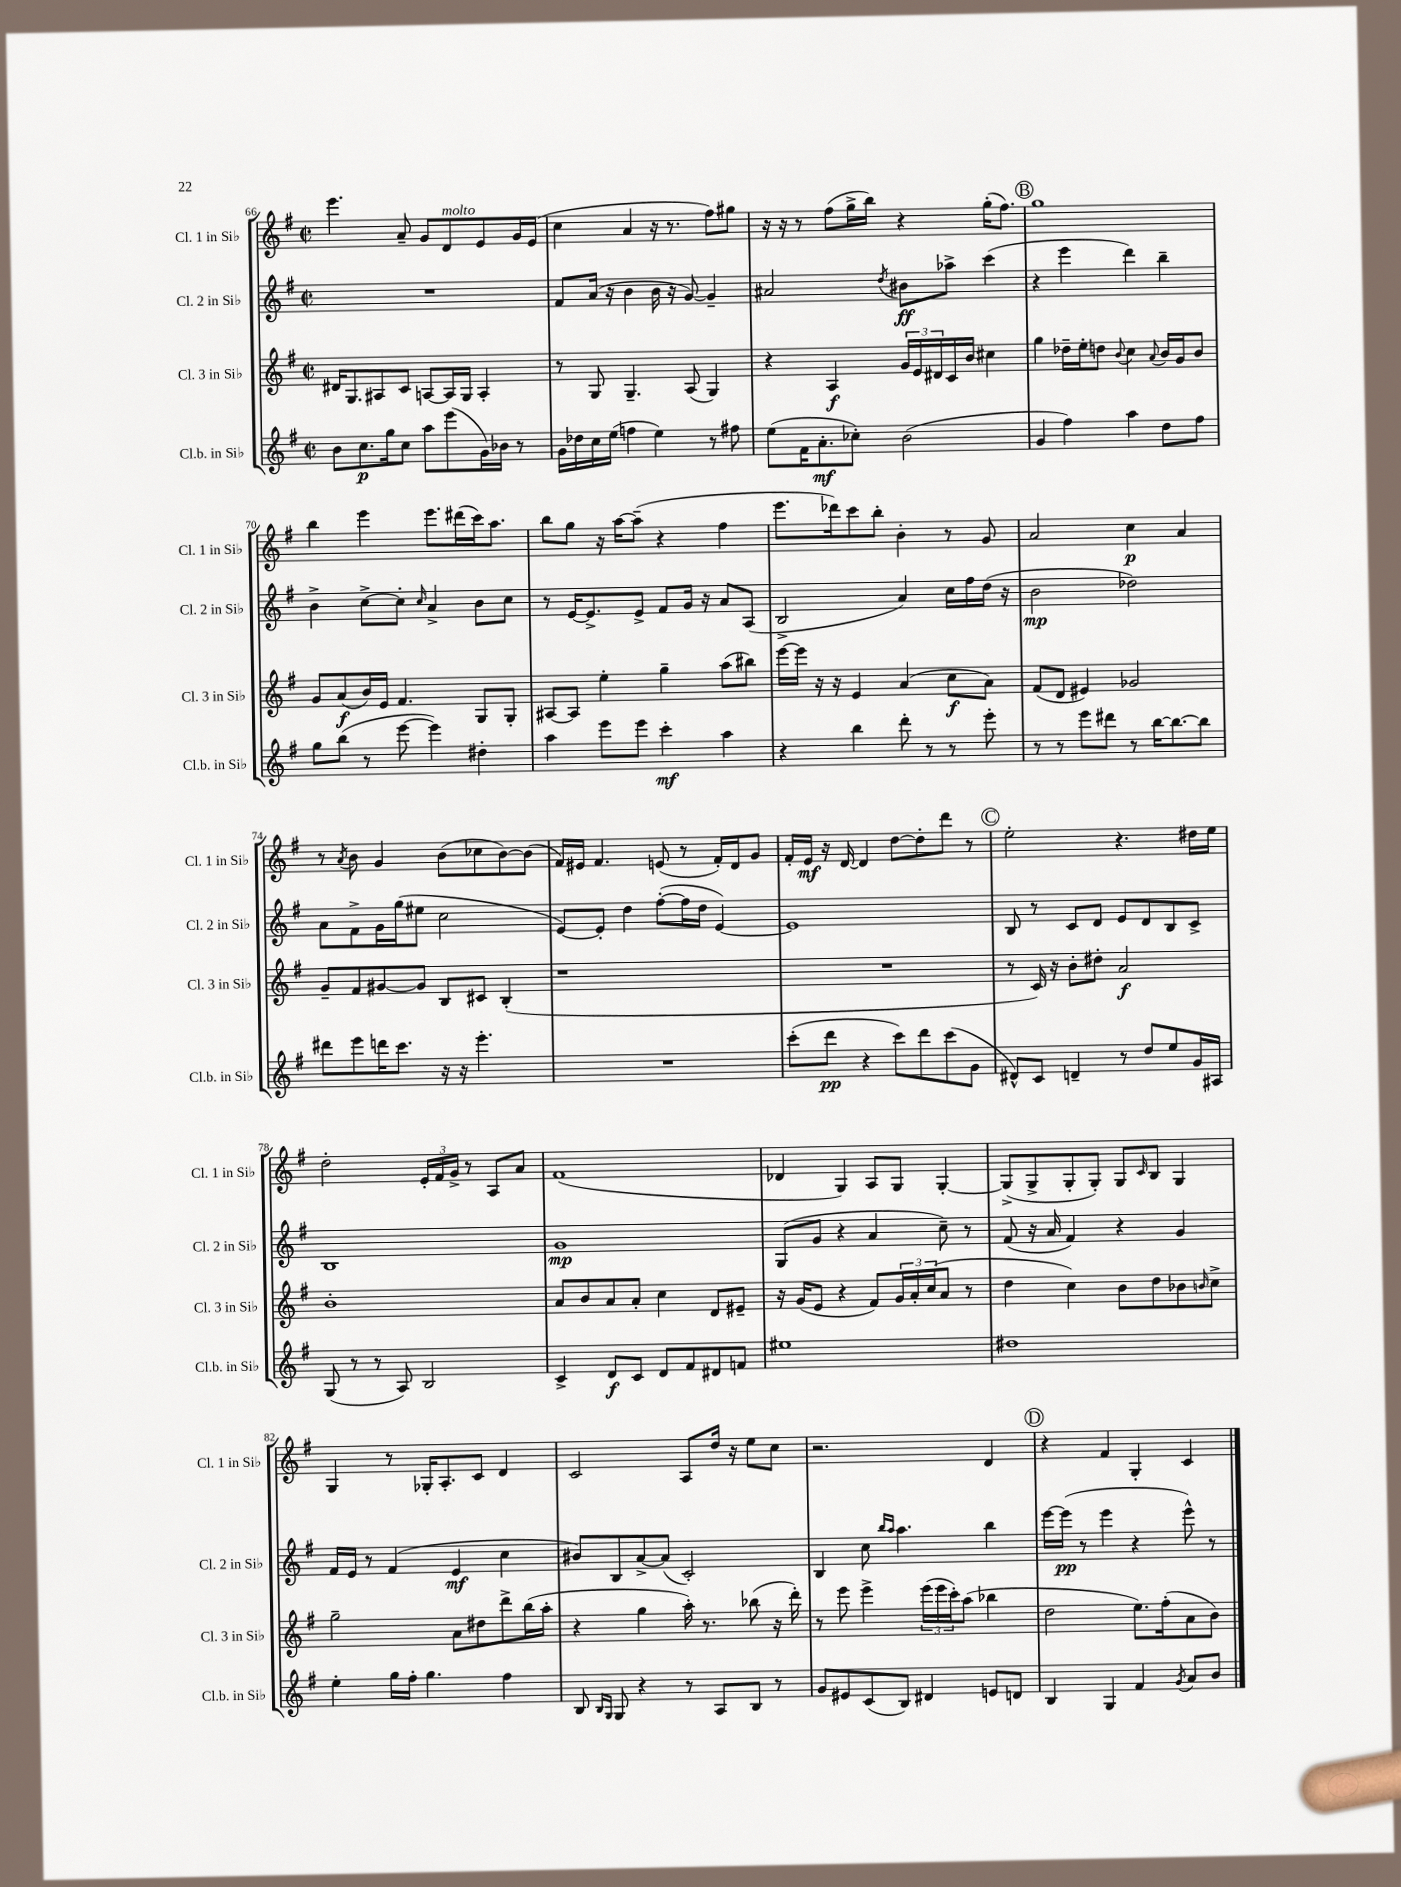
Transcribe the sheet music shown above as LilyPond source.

<<
\new StaffGroup <<
\new Staff = "s0" \with { instrumentName = "Cl. 1 in Sib" shortInstrumentName = "Cl. 1 in Sib" } {
    \clef treble \key g \major \defaultTimeSignature \time 2/2
    e'''4. a'8-- g'8 d'8^\markup { \italic "molto" } e'8 g'16 e'16( |
    c''4 a'4 r16 r8. fis''8) gis''8 |
    r16 r16 r8 fis''8( g''16-> b''16) r4 g''16-.( fis''8.) |
    \mark \markup { \circle "B" } g''1 |
    b''4 e'''4 e'''8. dis'''16( c'''16) a''8. |
    b''8 g''8 r16 a''16~ a''8--( r4 fis''4 |
    e'''8. des'''16) c'''8 b''8-. b'4-. r8 g'8 |
    a'2 c''4\p a'4 |
    r8 \acciaccatura { a'8 } b'8 g'4 b'8( ces''8 b'8~) b'8( |
    fis'16) eis'16 fis'4. e'8( r8 fis'16-.) d'16 g'8 |
    fis'16-. e'16\mf r16 d'16~ d'4 d''8~ d''8-. d'''8 r8 |
    \mark \markup { \circle "C" } e''2-. r4. dis''16 e''16 |
    d''2-. \tuplet 3/2 { e'16-. fis'16 g'16-> } r8 a8 a'8 |
    fis'1( |
    des'4 g4) a8 g8 g4~-. |
    g8->( g8-> g8-. g8-.) g8 \grace { c'16 } b8 g4 |
    g4 r8 ges16-. a8.-. c'8 d'4 |
    c'2 a8 d''16 r16 e''8 c''8 |
    r2. d'4 |
    \mark \markup { \circle "D" } r4 fis'4 g4-. c'4 \bar "|." |
}
\new Staff = "s1" \with { instrumentName = "Cl. 2 in Sib" shortInstrumentName = "Cl. 2 in Sib" } {
    \clef treble \key g \major \defaultTimeSignature \time 2/2
    R1 |
    fis'8 a'16( r16 b'4 b'16 r16 g'8~) g'4-- |
    ais'2 \acciaccatura { d''8 } bis'8\ff aes''8-> c'''4( |
    \mark \markup { \circle "B" } r4 e'''4 d'''4) b''4-- |
    b'4-> c''8~-> c''8-. \grace { c''16 } a'4-> b'8 c''8 |
    r8 e'16~ e'8.-> e'8-> fis'8 g'16 r16 a'8 a8( |
    b2-> a'4) c''16 fis''16 d''16( r16 |
    b'2\mp des''2) |
    a'8 fis'8-> g'16 g''16( eis''8 c''2 |
    e'8~) e'8-. d''4 fis''8~-.( fis''16 d''16 e'4~) |
    e'1 |
    \mark \markup { \circle "C" } b8 r8 c'8 d'8 e'8 d'8 b8 c'8-> |
    b1 |
    g'1\mp |
    g8( g'8 r4 a'4 c''8--) r8 |
    fis'8( r16 a'16 fis'4) r4 g'4 |
    fis'16 e'16 r8 fis'4( e'4\mf c''4 |
    bis'8) b8 a'8~-> a'8( c'2-.) |
    b4 c''8 \grace { b''16 a''16 } a''4. b''4 |
    \mark \markup { \circle "D" } e'''16~ e'''16\pp( r8 e'''4 r4 e'''8-^) r8 \bar "|." |
}
\new Staff = "s2" \with { instrumentName = "Cl. 3 in Sib" shortInstrumentName = "Cl. 3 in Sib" } {
    \clef treble \key g \major \defaultTimeSignature \time 2/2
    dis'16 g8. ais8 c'8 a8~ a16 g16 a4-. |
    r8 g8 g4.-- a8( g4) |
    r4 a4\f \tuplet 3/2 { g'16 e'16 dis'16 } c'16 b'16 cis''4 |
    \mark \markup { \circle "B" } g''4 des''16-- e''16-. d''8 \appoggiatura { b'8 } c''4 \appoggiatura { a'8 } b'16 g'16 b'8 |
    g'8 a'8\f( b'16) e'16 fis'4. g8 g8-. |
    ais8~ ais8 e''4-. g''4-- a''8( bis''8) |
    e'''16~ e'''16 r16 r16 e'4 a'4( c''8\f a'8) |
    fis'8( d'8 eis'4) ges'2 |
    g'8-- fis'8 gis'8~ gis'8 b8 cis'8 b4-.( |
    r1 |
    R1 |
    \mark \markup { \circle "C" } r8 c'16) r16 b'8-. dis''8-. a'2\f |
    b'1-. |
    a'8 b'8 a'8 a'8-. c''4 d'8 eis'8-- |
    r16 g'16( e'8 r4 fis'8) \tuplet 3/2 { g'16 a'16-. c''16( } a'8 r8 |
    d''4 c''4) b'8 d''8 bes'8 \grace { b'16 } c''8-> |
    g''2-- a'8 dis''8 d'''8-> b''16( a''16-. |
    r4 g''4 a''16-.) r8. bes''8( r16 d'''16-.) |
    r8 e'''8 e'''4-> \tuplet 3/2 { e'''16( e'''16 c'''16-.) } a''8( bes''4 |
    \mark \markup { \circle "D" } d''2 e''8.) fis''16-.( a'8 b'8) \bar "|." |
}
\new Staff = "s3" \with { instrumentName = "Cl.b. in Sib" shortInstrumentName = "Cl.b. in Sib" } {
    \clef treble \key g \major \defaultTimeSignature \time 2/2
    b'8 c''8.\p g''16 c''8 a''8 e'''8( g'16) bes'16 r8 |
    g'16 des''16 c''16 e''16( f''4 e''4) r8 fis''8 |
    e''8( fis'16 a'8.-.\mf ces''8-.) b'2( |
    \mark \markup { \circle "B" } g'4 fis''4) a''4 d''8 fis''8 |
    g''8 b''8( r8 e'''8~ e'''4) dis''4-. |
    a''4 e'''8 e'''8 c'''4-.\mf a''4 |
    r4 b''4 d'''8-. r8 r8 e'''8-. |
    r8 r8 e'''8 dis'''8 r8 b''16~ b''8.~ b''8 |
    dis'''8 e'''8 d'''16 c'''8. r16 r16 e'''4.-. |
    R1 |
    c'''8-.( d'''8\pp r4 c'''8) d'''8 c'''8( g'8 |
    \mark \markup { \circle "C" } dis'8-^) c'8 d'4-- r8 d''8 e''8 g'16 ais16 |
    g8( r8 r8 a8) b2 |
    c'4-> d'8\f c'8 d'8 fis'8 dis'8 f'8 |
    eis''1 |
    dis''1 |
    e''4-. g''16 fis''16-. g''4. fis''4 |
    b8 \grace { b16 g16 } g8 r4 r8 a8 b8 r8 |
    g'8 eis'8 c'8( b8) dis'4 e'8 d'8 |
    \mark \markup { \circle "D" } b4 g4 fis'4 \acciaccatura { g'8 } a'8 b'8 \bar "|." |
}
>>
>>
\layout { \context { \Score currentBarNumber = #66 } }
